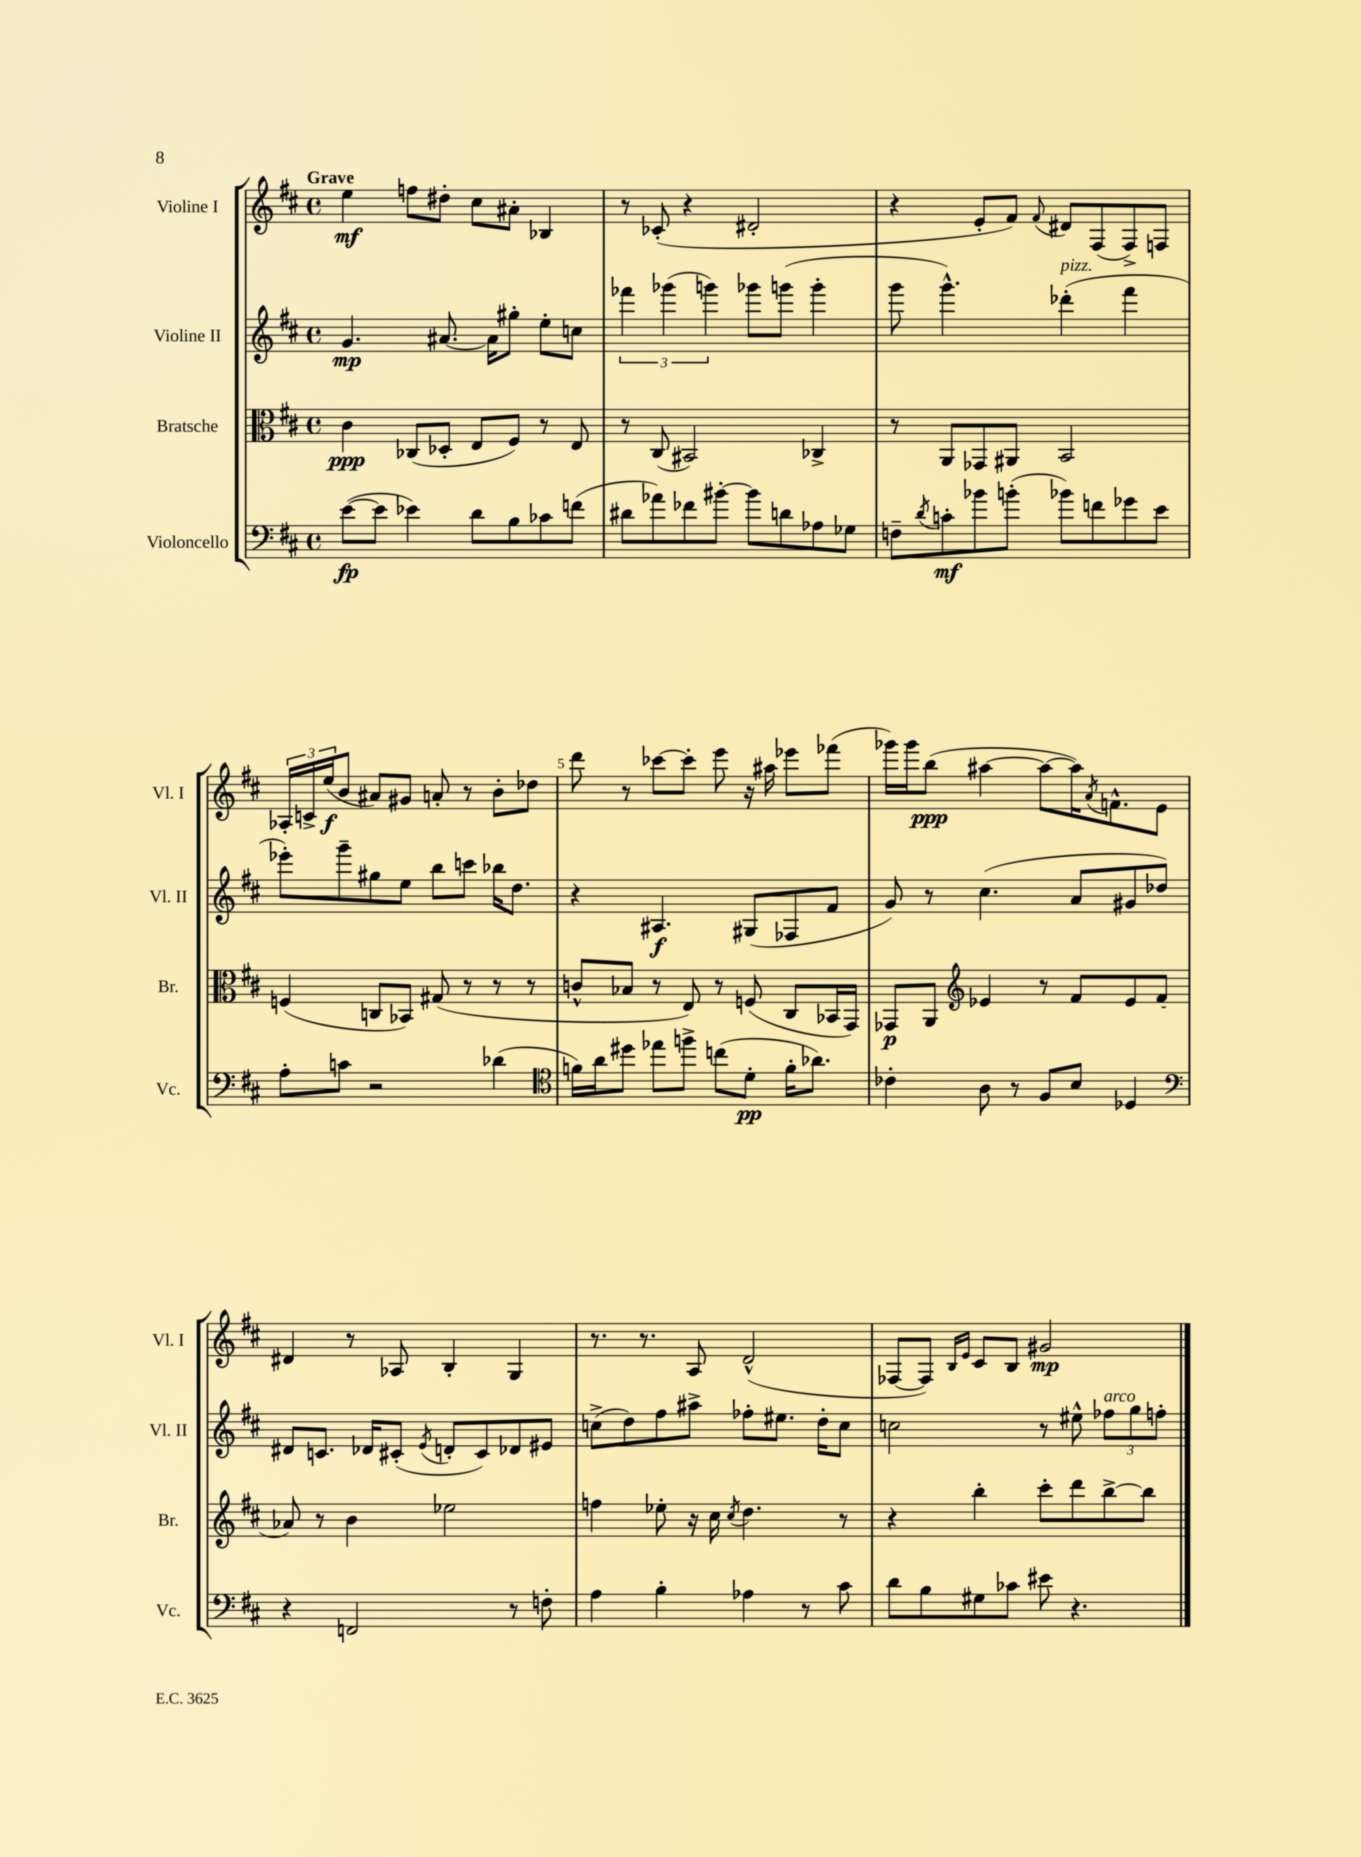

**kern	**dynam	**kern	**dynam	**kern	**dynam	**kern	**dynam
*part4	*part4	*part3	*part3	*part2	*part2	*part1	*part1
*staff4	*staff4	*staff3	*staff3	*staff2	*staff2	*staff1	*staff1
*I"Violoncello	*	*I"Bratsche	*	*I"Violine II	*	*I"Violine I	*
*I'Vc.	*	*I'Br.	*	*I'Vl. II	*	*I'Vl. I	*
*clefF4	*	*clefC3	*	*clefG2	*	*clefG2	*
*k[f#c#]	*	*k[f#c#]	*	*k[f#c#]	*	*k[f#c#]	*
*M4/4	*	*M4/4	*	*M4/4	*	*M4/4	*
*met(c)	*	*met(c)	*	*met(c)	*	*met(c)	*
=1	=1	=1	=1	=1	=1	=1	=1
!	!	!	!	!	!	!LO:TX:a:B:t=Grave	!
([8e\L	fp	4c#\	ppp	4.g/	mp	4ee\	mf
8e\J]	.	.	.	.	.	.	.
4e-X\)	.	(8C-X/L	.	.	.	8ffn\L	.
.	.	8D-X'/J	.	[8.a#X/	.	8dd#X'\J	.
8d\L	.	8E/L	.	.	.	8cc#\L	.
.	.	.	.	16a#\KL]	.	.	.
8B\	.	8F#/J)	.	8gg#X'\J	.	8a#X'\J	.
8c-X\	.	8r	.	8ee'\L	.	4B-X/	.
(8fn\J	.	8E/	.	8ccn\J	.	.	.
=2	=2	=2	=2	=2	=2	=2	=2
8d#X\L	.	8r	.	6fff-X\	.	8r	.
8a-X\)	.	(8C#/	.	.	.	(8c-X'/	.
.	.	.	.	(6ggg-X\	.	.	.
8f-X\	.	2BB#X/)	.	.	.	4r	.
.	.	.	.	6gggn\)	.	.	.
[8b#X'\J	.	.	.	.	.	.	.
8b#\L]	.	.	.	8ggg-X\L	.	2d#X'/	.
8dn\	.	.	.	(8gggn\J	.	.	.
8A-X\	.	4C-X^/	.	4ggg'\	.	.	.
8G-X\J	.	.	.	.	.	.	.
=3	=3	=3	=3	=3	=3	=3	=3
8Fn~\L	.	8r	.	8ggg\	.	4r	.
8qd/	.	.	.	.	.	.	.
8cn'\	mf	8AA/L	.	4.ggg^^\)	.	.	.
8b-X\	.	8GG-X/	.	.	.	8e'/L	.
(8bn'\J	.	8AA#X/J	.	.	.	8f#/J)	.
.	.	.	.	.	.	8qqf#/	.
!	!	!	!	!LO:TX:a:i:t=pizz.	!	!	!
8b-X\L)	.	2BB/	.	(4ddd-X'\	.	8d#X/L	.
8fn\	.	.	.	.	.	(8F#/	.
8g-X\	.	.	.	4fff#\	.	8F#^/)	.
8e\J	.	.	.	.	.	8Fn/J	.
!!LO:LB:g=z
=4	=4	=4	=4	=4	=4	=4	=4
8A'\L	.	(4Fn/	.	8eee-X'\L)	.	24A-X'/LL	.
.	.	.	.	.	.	24cn^/	.
.	.	.	.	.	.	(24ee/J	f
8cn\J	.	.	.	8ggg~\	.	8b/J	.
2r	.	8Cn/L	.	8gg#X\	.	8a#X/L)	.
.	.	8BB-X/J)	.	8ee\J	.	8g#X/J	.
.	.	(8G#X/	.	8bb\L	.	8an'/	.
.	.	8r	.	8cccn\J	.	8r	.
(4d-X\	.	8r	.	16bb-X\KL	.	8b'\L	.
.	.	.	.	8.dd\J	.	.	.
.	.	8r	.	.	.	8dd-X\J	.
=5	=5	=5	=5	=5	=5	=5	=5
*clefC4	*	*	*	*	*	*	*
16fn\LL)	.	8cn^^/L	.	4r	.	8ddd\	.
16a\J	.	.	.	.	.	.	.
8dd#X\J	.	8B-X/J	.	.	.	8r	.
8ee-X\L	.	8r	.	4.A#X/	f	[8ccc-X\L	.
8ffn^\J	.	8E/)	.	.	.	8ccc-'\J]	.
(8ccn\L	.	8r	.	.	.	8eee\	.
8d'\J	pp	(8Fn/	.	(8G#X/L	.	16r	.
.	.	.	.	.	.	16aa#X\	.
16f'\KL	.	8C#/L	.	8F-X/	.	8eee-X\L	.
8.a-X\J)	.	.	.	.	.	.	.
.	.	16BB-X/L	.	8f#/J	.	(8fff-X\J	.
.	.	16GG/JJ)	.	.	.	.	.
=6	=6	=6	=6	=6	=6	=6	=6
4c-X'\	.	8GG-X/L	p	8g/)	.	16ggg-X\LL)	.
.	.	.	.	.	.	16ggg-\J	.
.	.	8AA/J	.	8r	.	(8bb\J	ppp
*	*	*clefG2	*	*	*	*	*
8A\	.	4e-X/	.	(4.cc#\	.	[4aa#X\	.
8r	.	.	.	.	.	.	.
8F#/L	.	8r	.	.	.	8aa#\L_	.
8B/J	.	8f#/L	.	8a/L	.	16aa#\K])	.
.	.	.	.	.	.	8qa/	.
.	.	.	.	.	.	8.fn^^\	.
4D-X/	.	8e-/	.	8g#X/	.	.	.
.	.	(8f#/J	.	8dd-X/J)	.	8e\J	.
!!LO:LB:g=z
=7	=7	=7	=7	=7	=7	=7	=7
*clefF4	*	*	*	*	*	*	*
4r	.	8a-X/)	.	8d#X/L	.	4d#X/	.
.	.	8r	.	8.cn/J	.	.	.
2FFn/	.	4b\	.	.	.	8r	.
.	.	.	.	16d-X/KL	.	.	.
.	.	.	.	(8c#X'/J	.	8A-X/	.
.	.	.	.	8qe/	.	.	.
.	.	2ee-X\	.	8dn'/L	.	4B'/	.
.	.	.	.	8c#/)	.	.	.
8r	.	.	.	8d-X/	.	4G/	.
8Fn'\	.	.	.	8e#X/J	.	.	.
=8	=8	=8	=8	=8	=8	=8	=8
4A\	.	4ffn\	.	(8ccn^\L	.	8.r	.
.	.	.	.	8dd\)	.	.	.
.	.	.	.	.	.	8.r	.
4B'\	.	8ee-X'\	.	8ff#\	.	.	.
.	.	16r	.	8aa#X^\J	.	8A/	.
.	.	16cc#\	.	.	.	.	.
.	.	8qcc#/	.	.	.	.	.
4A-X\	.	4.dd\	.	8ff-X'\L	.	(2d^^/	.
.	.	.	.	8.ee#X\J	.	.	.
8r	.	.	.	.	.	.	.
.	.	.	.	16dd'\KL	.	.	.
8c#\	.	8r	.	8cc\J	.	.	.
=9	=9	=9	=9	=9	=9	=9	=9
8d\L	.	4r	.	2ccn\	.	[8F-X/L	.
8B\	.	.	.	.	.	8F-/J])	.
.	.	.	.	.	.	16qqB/LL	.
.	.	.	.	.	.	16qqe/JJ	.
8G#X\	.	4bb'\	.	.	.	8c#/L	.
8c-X\J	.	.	.	.	.	8B/J	.
8e#X\	.	8ccc#'\L	.	8r	.	2g#X/	mp
4.r	.	8ddd\	.	8ee#X^^\	.	.	.
!	!	!	!	!LO:TX:a:i:t=arco	!	!	!
.	.	[8bb^\	.	12ff-X\L	.	.	.
.	.	.	.	12gg\	.	.	.
.	.	8bb\J]	.	.	.	.	.
.	.	.	.	12ffn'\J	.	.	.
==	==	==	==	==	==	==	==
*-	*-	*-	*-	*-	*-	*-	*-
